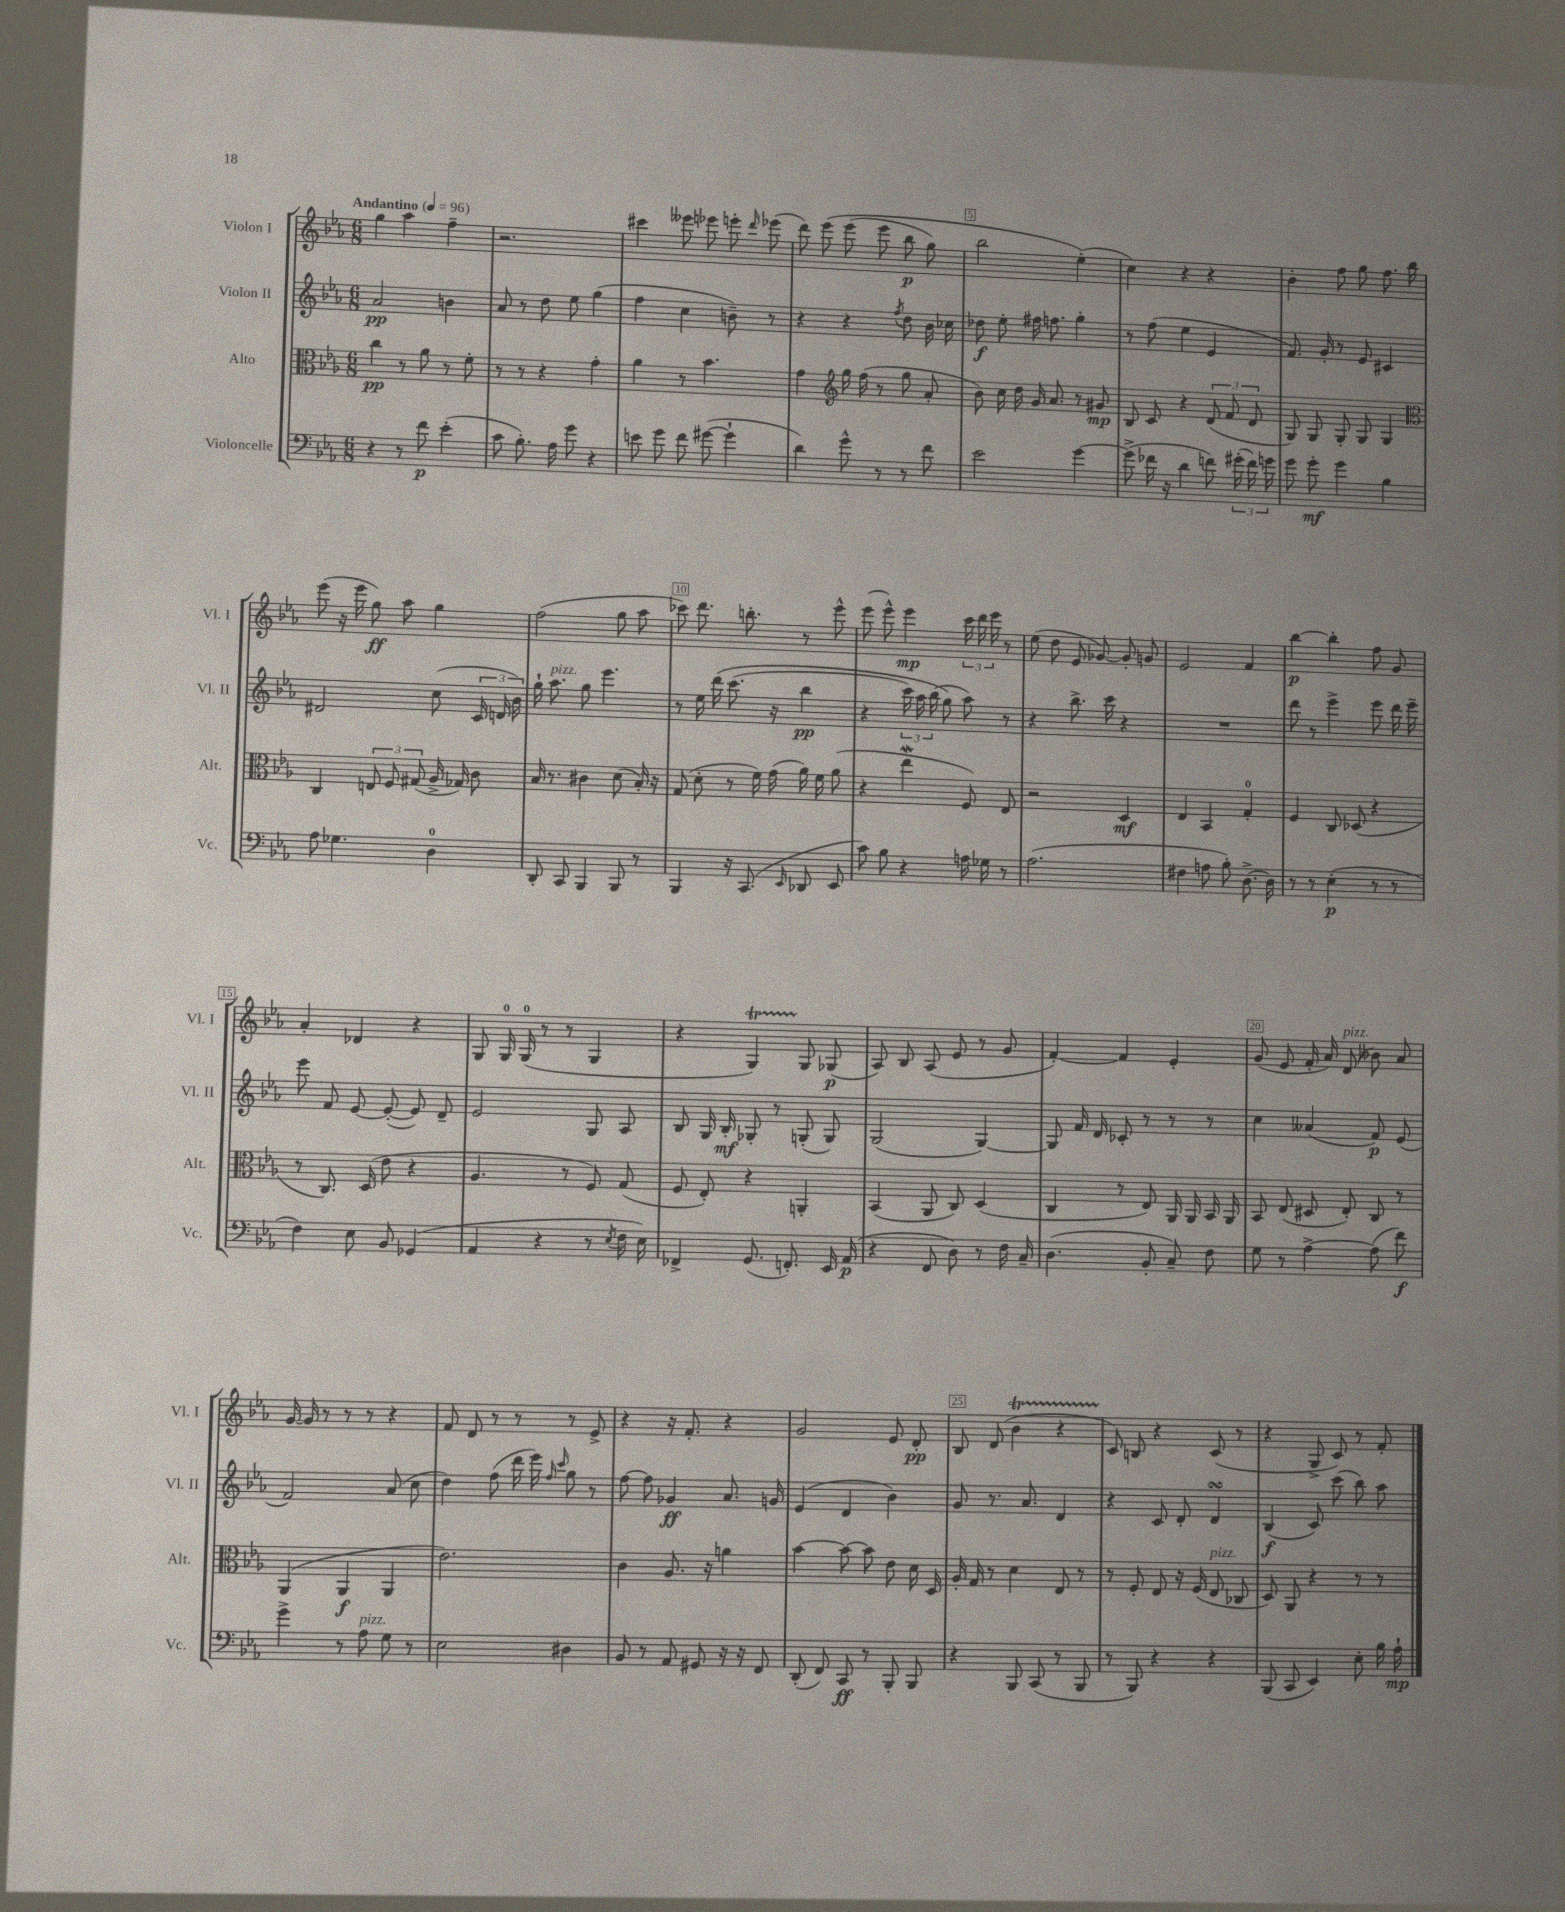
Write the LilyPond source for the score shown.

<<
\new StaffGroup <<
\new Staff = "s0" \with { instrumentName = "Violon I" shortInstrumentName = "Vl. I" } {
    \clef treble \key ees \major \numericTimeSignature \time 6/8 \tempo "Andantino" 4 = 96
    \autoBeamOff g''4 aes''4 f''4-- |
    r2. |
    cis'''4 eeses'''8 ees'''8 e'''8-. \grace { d'''16 } ees'''8( |
    d'''8) ees'''8\( ees'''8( ees'''8 bes''8\p g''8) |
    bes''2 ees''4-.(\) |
    c''4) r4 r4 |
    bes'4-. f''8 g''8 f''8. bes''16 |
    ees'''8( r16 ees'''16 g''8\ff) aes''8 g''4 |
    f''2( g''8 aes''8 |
    ces'''8) d'''8. b''8.-. r8 ees'''8-^ |
    ees'''8( ees'''8-^) ees'''4\mp \tuplet 3/2 { c'''16 d'''16 ees'''16 } r8 |
    ees''8( d''8 ees'8 ges'8~) ges'8-. g'8 |
    ees'2 f'4 |
    bes''4~\p bes''4-. f''8 g'8 |
    aes'4-. des'4 r4 |
    g8 g16-0 g16-0( r8 r8 g4 |
    r4 g4\startTrillSpan) g8\stopTrillSpan ges8\p( |
    aes8) bes8 aes8( ees'8 r8 g'8 |
    f'4~-.) f'4 ees'4-. |
    g'8( ees'8 f'16-. aes'16) d'8^\markup { \italic "pizz." }( beses'8) aes'8 |
    g'16~ g'16 r8 r8 r8 r4 |
    f'8 d'8 r8 r8 r8 ees'8-> |
    r4 r16 f'8.-. r4 |
    g'2 ees'8 d'8-.\pp |
    bes8 d'8( bes'4\startTrillSpan r4 |
    c'8\stopTrillSpan) b8 r4 c'8( r8 |
    r4 g8-> c'8) r8 f'8-. \bar "|." |
}
\new Staff = "s1" \with { instrumentName = "Violon II" shortInstrumentName = "Vl. II" } {
    \clef treble \key ees \major \numericTimeSignature \time 6/8
    \autoBeamOff aes'2\pp b'4 |
    aes'8 r8 d''8 ees''8 g''4( |
    f''4 c''4 b'8--) r8 |
    r4 r4 \acciaccatura { f''8 } d''8 bes'16 ces''16 |
    des''8\f ees''8-. fis''16 f''8. g''4-. |
    r8 f''8( ees''4 ees'4 |
    f'8.) g'16-. r8 ees'8 cis'4 |
    dis'2 c''8( \tuplet 3/2 { c'16 d'16 bes'16) } |
    g''16-! aes''8.^\markup { \italic "pizz." } g''8 ees'''4. |
    r8 ees''16 d'''16\( c'''8.( r16 bes''4\pp |
    r4 \tuplet 3/2 { c'''16) aes''16 bes''16( } g''8\) aes''8) r8 |
    r4 bes''8.-> c'''16 r4 |
    R2. |
    d'''8 r8 ees'''4-> ees'''8 d'''16 ees'''16-- |
    ees'''8 f'8 ees'8~ ees'8~-.( ees'8) d'8-- |
    ees'2 g8 aes8 |
    bes8 g16 bes16-.\mf ges8-. r8 g8-.( g8) |
    g2( g4~) |
    g8 f'16 d'16 ces'8-. r8 r8 r8 |
    c''4 aeses'4( f'8\p) ees'8( |
    f'2) aes'8( c''8 |
    d''4) f''8( d'''16 ees'''16) \grace { f''16 c'''16 } g''8 r8 |
    f''8~ f''8 ges'4\ff aes'8. g'16 |
    ees'4( d'4 bes'4) |
    g'8 r8. aes'8. d'4 |
    r4 c'8 d'8-. d'4\turn |
    bes4\f( c'8) c'''8( bes''8) aes''8 \bar "|." |
}
\new Staff = "s2" \with { instrumentName = "Alto" shortInstrumentName = "Alt." } {
    \clef alto \key ees \major \numericTimeSignature \time 6/8
    \autoBeamOff c''4\pp r8 aes'8 r8 f'8-. |
    r8 r8 r4 g'4-. |
    aes'4 r8 bes'4. |
    g'4 \clef treble g''16 f''16( r8 g''8 aes'8-. |
    bes'8) c''16 d''16 g'16 aes'8. r8 gis'8\mp |
    bes8 c'8 r4 \tuplet 3/2 { d'8( f'8 d'8 } |
    g8) g8 g8-. g8 g4 |
    \clef alto c4 \tuplet 3/2 { e8 f8 gis8( } aes16-> ges16) c'8 |
    bes16 r8. cis'4 d'8( bes16-.) r16 |
    g8( d'8-. r8 f'16) g'16( aes'16) f'16 aes'8( |
    r4 ees''4\mordent f8) ees8 |
    r2 d4\mf |
    ees4 bes,4 g4-0-. |
    f4 c8 des8( r4 |
    r8 c8.) d16( ees'8 r4 |
    aes4. r8 f8) g8( |
    f8 ees8-.) r4 a,4-. |
    bes,4( aes,8 c8) d4( |
    c4 r8 ees8) aes,16 aes,16 bes,16 aes,16 |
    bes,8 ees8( dis8 ees8-.) c8 r8 |
    aes,4( aes,4\f aes,4 |
    ees'2.) |
    c'4 aes8. r16 a'4 |
    bes'4~ bes'8~ bes'8 ees'8 d'16 d16 |
    aes16-. g16 r8 d'4 ees8 r8 |
    r8 f8-. ees8 r16 f16( ees8^\markup { \italic "pizz." } ces8 |
    d8) aes,8 r4 r8 r8 \bar "|." |
}
\new Staff = "s3" \with { instrumentName = "Violoncelle" shortInstrumentName = "Vc." } {
    \clef bass \key ees \major \numericTimeSignature \time 6/8
    \autoBeamOff r4 r8 f'8\p ees'4-.( |
    c'8 bes8.-.) aes16 g'8 r4 |
    e'8 g'8 f'8 gis'8~( gis'4-! |
    d'4) g'8-^ r8 r8 f'8 |
    ees'2 g'4~ |
    g'8->( fes'16 r16 d'4 f'8) \tuplet 3/2 { gis'16-.( f'16) g'16 } |
    g'8 g'8-.\mf g'4 bes4 |
    aes8 ges4. d4-0 |
    d,8-. c,8 bes,,4 bes,,8 r8 |
    bes,,4 r16 c,8.( \grace { ees,16 } des,8 ees,8 |
    c'8) bes8 r4 a16 ges16 r8 |
    aes2.( |
    fis4 a8 bes8-.) d8.~-> d16 |
    r8 r8 ees4-.\p( r8 r8 |
    f4) ees8 bes,8 ges,4( |
    aes,4 r4 r8 \acciaccatura { ees8 } f16 ees16) |
    fes,4-> g,8.( f,8.-.) ees,16 aes,16\p( |
    r4 f,8 d8) r8 f16 c16-- |
    d4.( bes,8-. c8--) f8 |
    g8 r8 aes4~-> aes8( f'8\f) |
    g'4-> r8 aes8^\markup { \italic "pizz." } g8 r8 |
    ees2 dis4 |
    bes,8 r8 aes,8 gis,8 r16 r16 f,8 |
    d,8-.( f,8) c,8\ff r8 bes,,8-. bes,,8 |
    r4 bes,,8 c,8( r8 bes,,8 |
    r8 bes,,8) r4 r4 |
    bes,,8( c,8 ees,4) ees8-. bes16 aes16-!\mp \bar "|." |
}
>>
>>
\layout { \context { \Score \override BarNumber.break-visibility = ##(#f #t #t) barNumberVisibility = #(every-nth-bar-number-visible 5) \override BarNumber.stencil = #(make-stencil-boxer 0.1 0.3 ly:text-interface::print) } }
